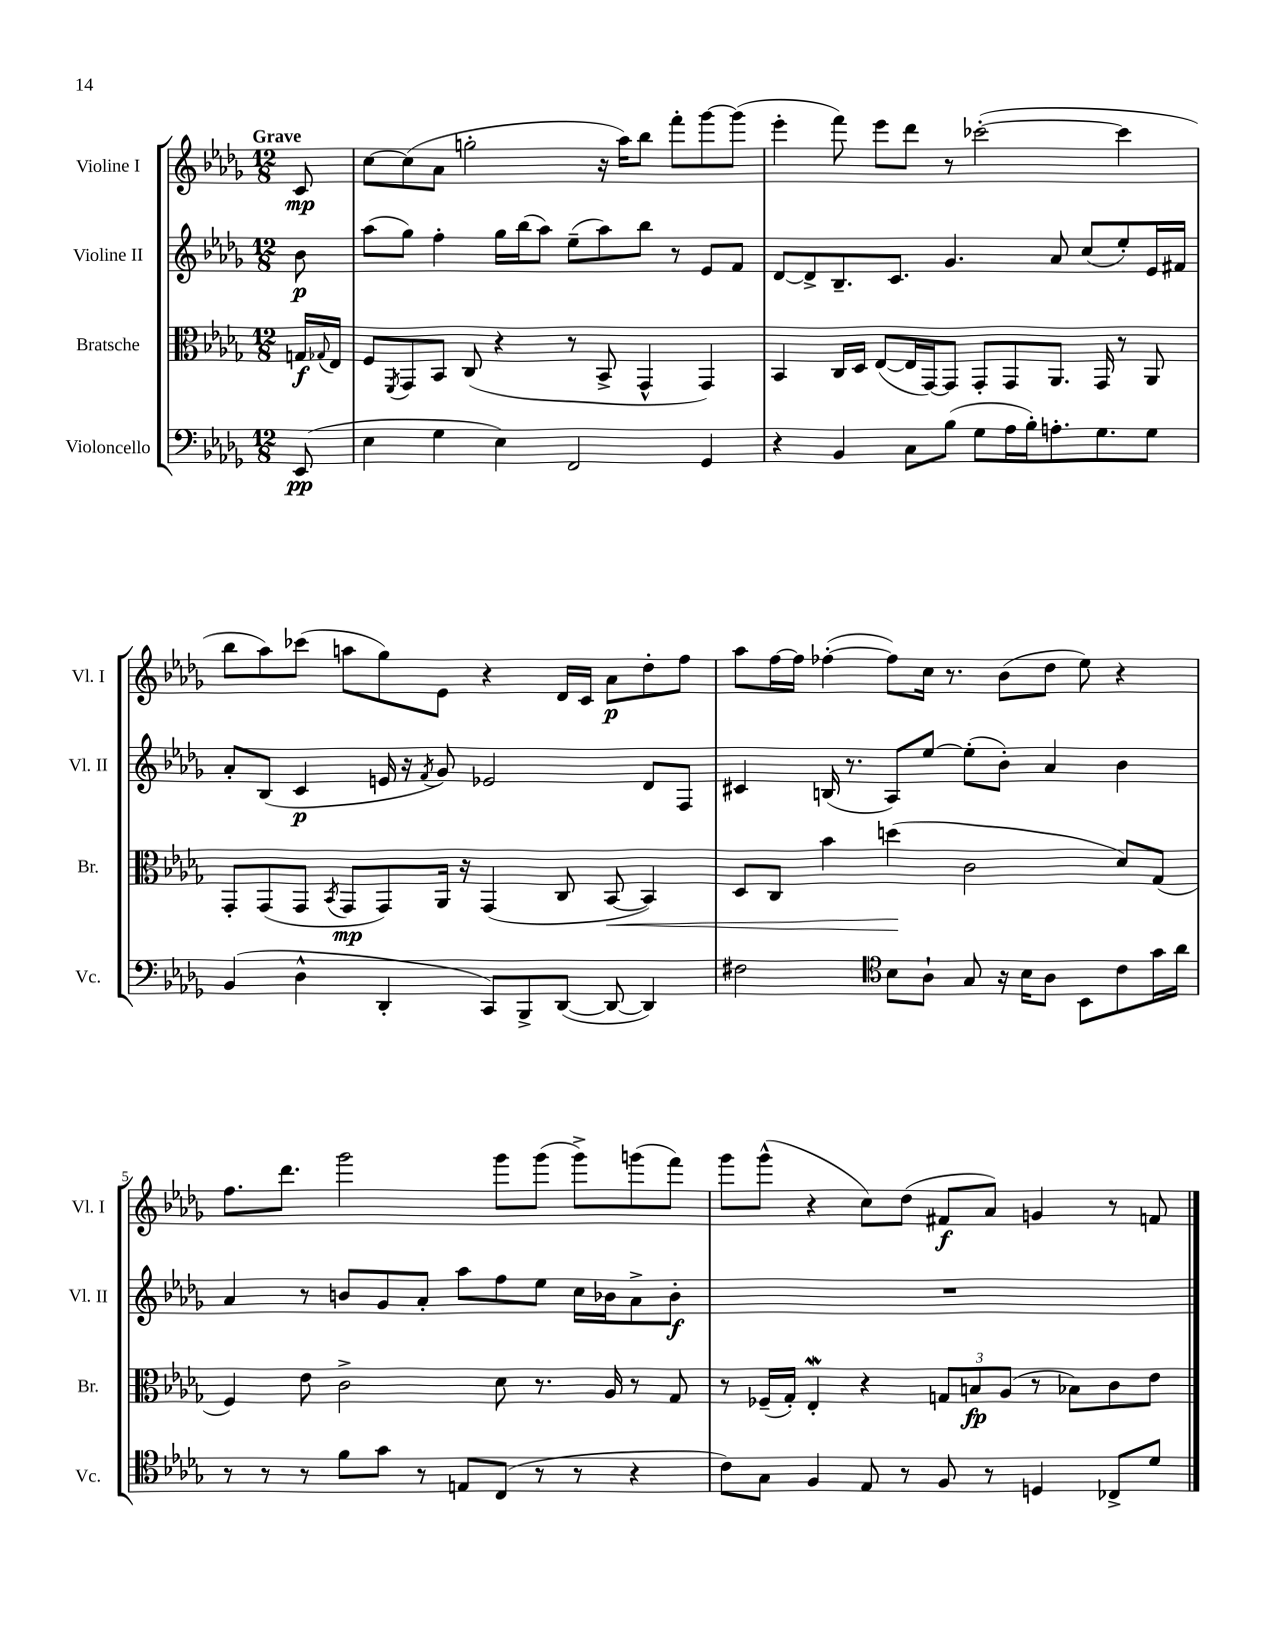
<<
\new StaffGroup <<
\new Staff = "s0" \with { instrumentName = "Violine I" shortInstrumentName = "Vl. I" } {
    \clef treble \key des \major \numericTimeSignature \time 12/8 \partial 8 \tempo "Grave"
    c'8\mp |
    c''8~ c''8( aes'8 g''2-. r16 aes''16) bes''8 f'''8-. ges'''8~ ges'''8( |
    ees'''4-. f'''8) ees'''8 des'''8 r8 ces'''2~-.( ces'''4 |
    bes''8 aes''8) ces'''8( a''8 ges''8) ees'8 r4 des'16 c'16 aes'8\p des''8-. f''8 |
    aes''8 f''16~ f''16 fes''4~-.( fes''8) c''16 r8. bes'8( des''8 ees''8) r4 |
    f''8. des'''8. ges'''2 ges'''8 ges'''8( ges'''8->) g'''8( f'''8) |
    ges'''8 ges'''8-^( r4 c''8) des''8( fis'8\f aes'8) g'4 r8 f'8 \bar "|." |
}
\new Staff = "s1" \with { instrumentName = "Violine II" shortInstrumentName = "Vl. II" } {
    \clef treble \key des \major \numericTimeSignature \time 12/8 \partial 8
    bes'8\p |
    aes''8( ges''8) f''4-. ges''16 bes''16( aes''8) ees''8--( aes''8) bes''8 r8 ees'8 f'8 |
    des'8~ des'8-> bes8.-- c'8. ges'4. aes'8 c''8( ees''8-.) ees'16 fis'16 |
    aes'8-. bes8( c'4\p e'16 r16 \acciaccatura { f'8 } ges'8) ees'2 des'8 f8 |
    cis'4 b16( r8. aes8) ees''8~ ees''8-.( bes'8-.) aes'4 bes'4 |
    aes'4 r8 b'8 ges'8 aes'8-. aes''8 f''8 ees''8 c''16 bes'16 aes'8-> bes'8-.\f |
    R1. \bar "|." |
}
\new Staff = "s2" \with { instrumentName = "Bratsche" shortInstrumentName = "Br." } {
    \clef alto \key des \major \numericTimeSignature \time 12/8 \partial 8
    g16\f \appoggiatura { ges8 } ees16 |
    f8 \acciaccatura { f,8 } ges,8 bes,8 c8( r4 r8 bes,8-> ges,4-^ ges,4) |
    bes,4 c16 des16 ees8~( ees16 ges,16~) ges,8 ges,8-. ges,8 aes,8. ges,16 r8 aes,8 |
    ges,8-. ges,8( ges,8 \acciaccatura { bes,8 } ges,8\mp ges,8) aes,16 r16 ges,4( c8 bes,8~\< bes,4) |
    des8 c8 bes'4 d''4\!( c'2 des'8) ges8( |
    f4) ees'8 c'2-> des'8 r8. aes16 r8 ges8 |
    r8 fes16--( ges16-.) ees4-.\mordent r4 \tuplet 3/2 { g8 b8\fp aes8( } r8 bes8) c'8 ees'8 \bar "|." |
}
\new Staff = "s3" \with { instrumentName = "Violoncello" shortInstrumentName = "Vc." } {
    \clef bass \key des \major \numericTimeSignature \time 12/8 \partial 8
    ees,8\pp( |
    ees4 ges4 ees4) f,2 ges,4 |
    r4 bes,4 c8 bes8( ges8 aes16 bes16-.) a8.-. ges8. ges8 |
    bes,4( des4-^ des,4-. c,8) bes,,8-> des,8~( des,8~ des,4) |
    fis2 \clef tenor bes8 aes8-! ges8 r16 bes16 aes8 bes,8 c'8 ges'16 aes'16 |
    r8 r8 r8 f'8 ges'8 r8 e8 c8( r8 r8 r4 |
    c'8) ges8 f4 ees8 r8 f8 r8 d4 ces8-> des'8 \bar "|." |
}
>>
>>
\layout { \context { \Score \override BarNumber.break-visibility = ##(#f #t #t) barNumberVisibility = #(every-nth-bar-number-visible 5) } }
